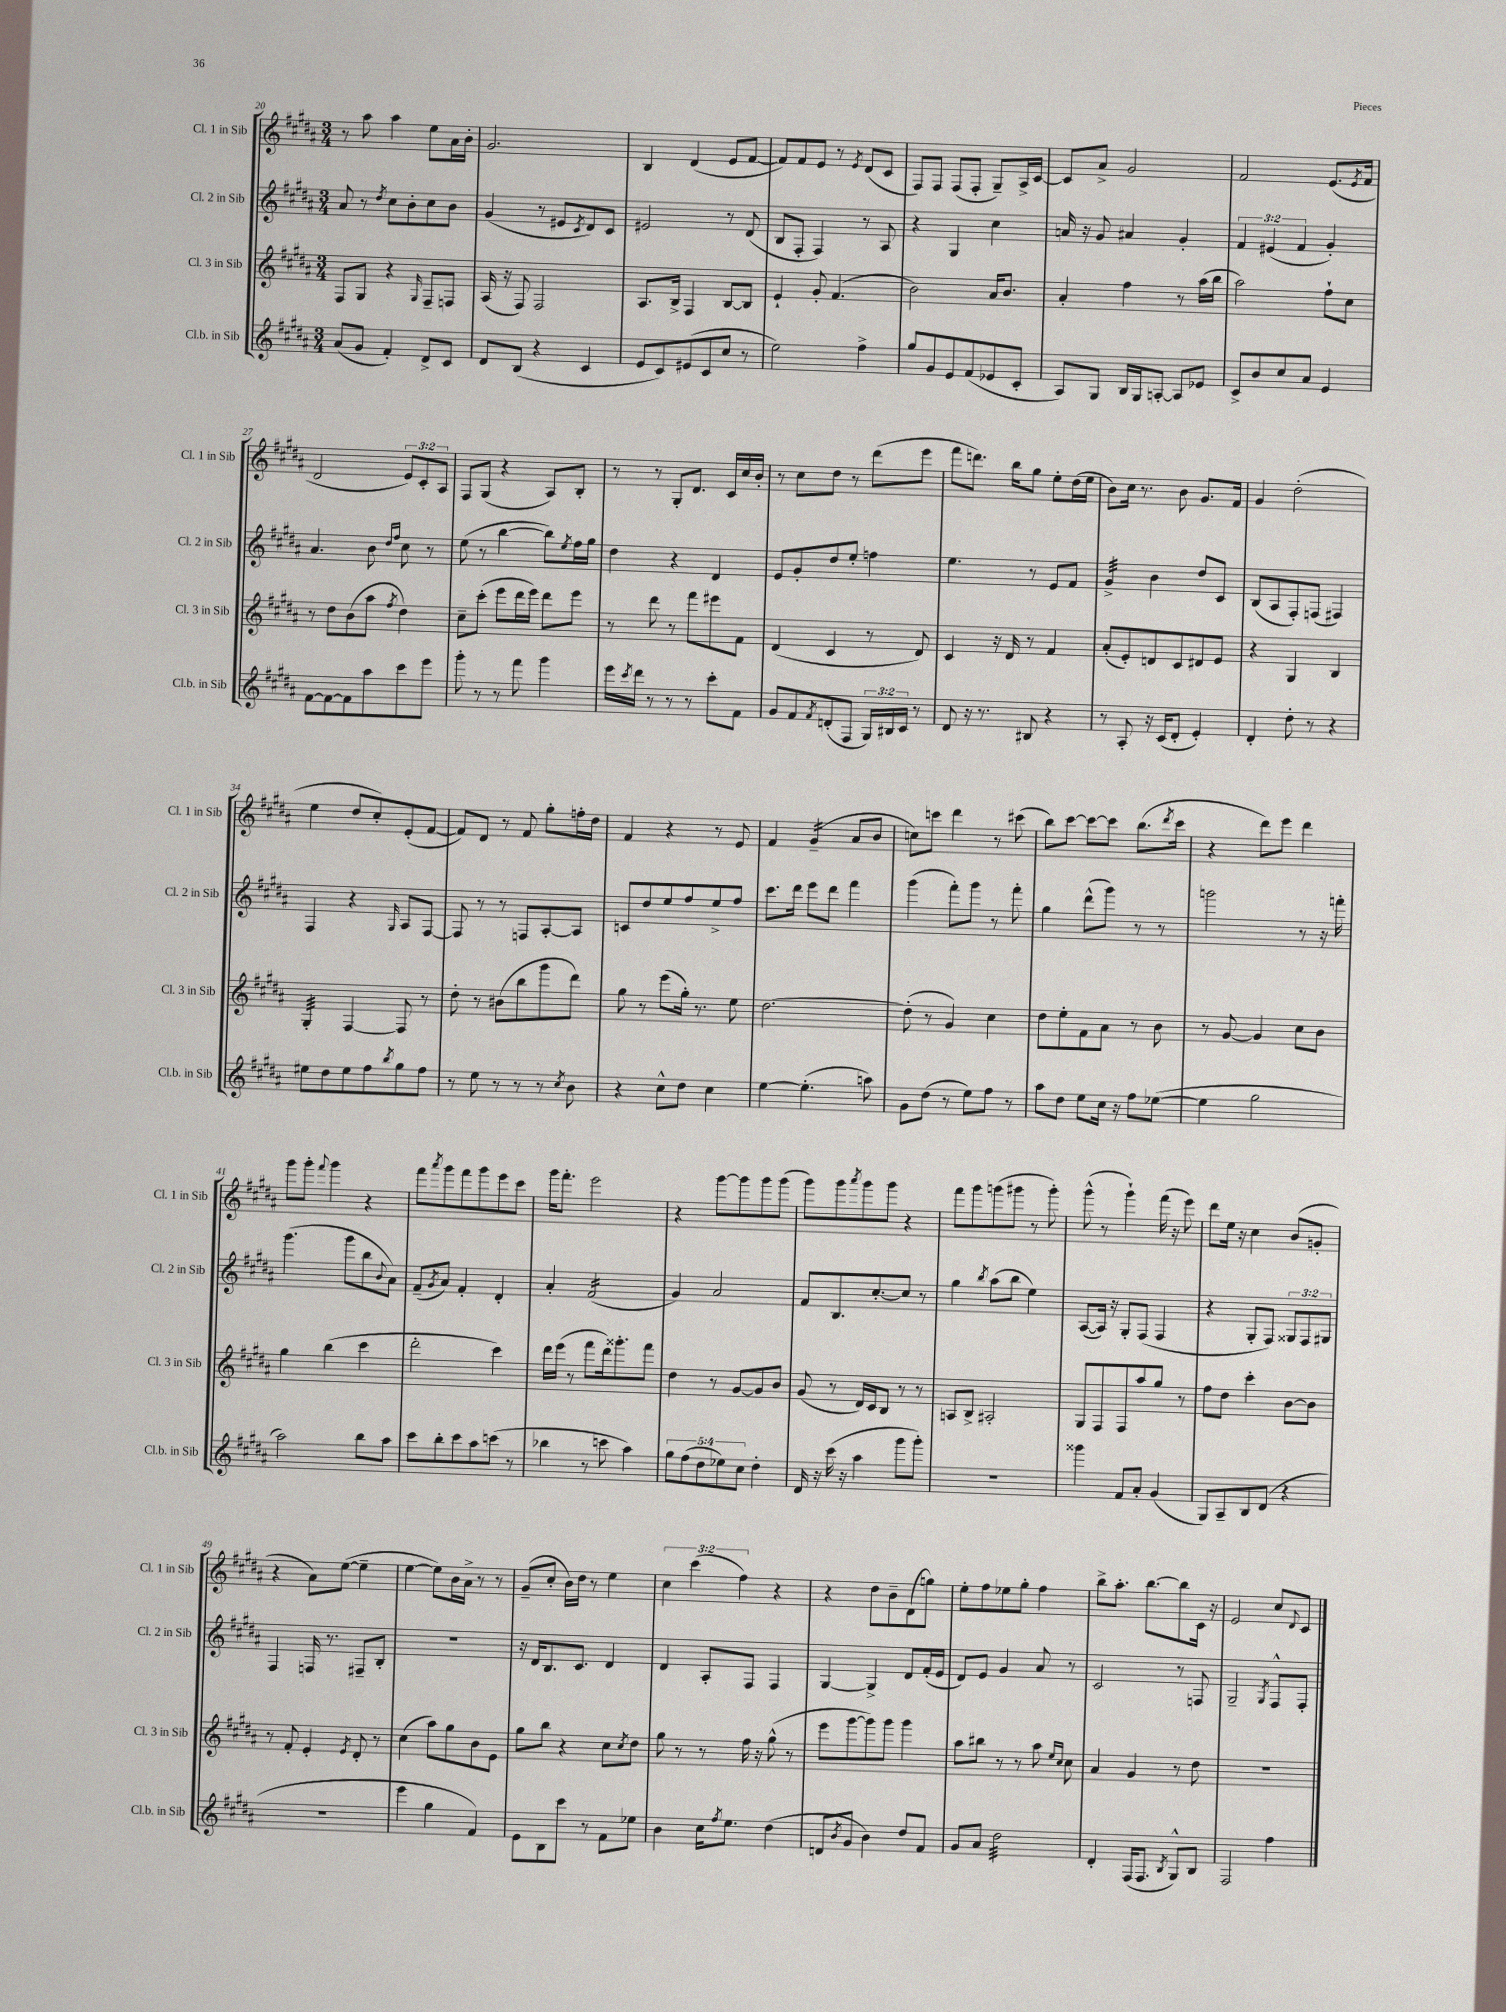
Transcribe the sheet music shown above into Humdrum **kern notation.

**kern	**kern	**kern	**kern
*staff4	*staff3	*staff2	*staff1
*clefG2	*clefG2	*clefG2	*clefG2
*k[f#c#g#d#a#]	*k[f#c#g#d#a#]	*k[f#c#g#d#a#]	*k[f#c#g#d#a#]
*M3/4	*M3/4	*M3/4	*M3/4
(8a#	8F#	8a#	8r
8g#	8G#	8r	8aa#
.	.	8qdd#	.
4f#')	4r	8cc#	4aa#
.	.	8b'	.
.	16qqG#	.	.
8d#^	8F#~	8cc#	8ee
8c#	8F	8b	16a#
.	.	.	16b'
=	=	=	=
8d#	(16A#	(4g#	2.g#
.	16r	.	.
(8B	8F#)	.	.
4r	2F#	8r	.
.	.	8e#	.
.	.	8qc#	.
4c#	.	8d#)	.
.	.	8c#	.
=	=	=	=
8e	8.A#	2e#	4B
8c#)	.	.	.
.	16B^	.	.
(8e#	4F#	.	(4d#
8c#	.	.	.
8cc#	[8B	8r	8e
8r	8B]	(8d#	[8f#
=	=	=	=
2ee)	4e`	8B	8f#])
.	.	8F#'	8f#
.	8g#'	4F#)	8e
.	(4.f#	.	8r
.	.	.	8qe
4ff#^	.	8r	(8d#
.	.	8A#	8c#
=	=	=	=
8gg#	2b)	4r	8F#)
8g#	.	.	8F#
8e	.	4G#	(8F#
(8f#	.	.	8F#'
8e-	16a#	4cc#	8G#~)
.	8.b	.	.
8c#'	.	.	16A#^
.	.	.	[16c#
=	=	=	=
8A#)	4a#'	16a	8c#]
.	.	16r	.
8G#	.	8g#	8a#^
16B	4ff#	4a#	2g#
16G#	.	.	.
[8A'	.	.	.
8A]	8r	4g#'	.
8e-	(16aa#	.	.
.	16bb	.	.
=	=	=	=
8c#^	2aa#)	6f#	2f#
8b	.	.	.
.	.	(6e#	.
8cc#	.	.	.
.	.	6f#	.
8a#	.	.	.
4e	8ff#`	4g#')	(8.e
.	8cc#	.	.
.	.	.	8qe
.	.	.	16f#
=	=	=	=
[8f#	8r	4.a#	2d#
8f#_	8dd#	.	.
8f#]	(8b	.	.
8aa#	8aa#	8b	.
.	.	16qqdd#	.
.	8qff#	16qqff#	.
8ccc#	4dd#)	8cc#	12e)
.	.	.	12c#'
8eee	.	8r	.
.	.	.	12A#
=	=	=	=
8ggg#'	8cc#~	(8ee	8F#
8r	(8ccc#'	8r	(8G#
8r	8eee	[4bb	4r
8fff#	16ddd#	.	.
.	16eee)	.	.
4ggg#	8ddd#	8bb])	8A#)
.	.	8qee	.
.	8eee	16ff#	8B'
.	.	16gg#	.
=	=	=	=
16eee	8r	4dd#	8r
8qccc#	.	.	.
16ddd#	.	.	.
8r	8ddd#	.	8r
8r	8r	4r	8G#'
8r	8fff#	.	8.d#
8ccc#'	8eee#	4d#	.
.	.	.	16c#
8f#	8f#	.	16cc#
.	.	.	16b'
=	=	=	=
8g#	(4d#	8e	8r
8f#	.	8g#'	8cc#
8qf#	.	.	.
(8d'	4c#	8dd#	8dd#
8F#	.	8ee'	8r
24G#)	8r	4ff	(8ddd#
24B#	.	.	.
24c#	.	.	.
8r	8d#)	.	8eee
=	=	=	=
8d#	4c#	4.ee	8fff#
16r	.	.	8.ddd)
8.r	.	.	.
.	16r	.	.
.	16d#	.	16bb
8B#	8r	8r	8gg#
4r	4f#	8e	8ee'
.	.	8f#	(16dd#
.	.	.	16ee
=	=	=	=
8r	(8a#'	4g#^	8b)
8A#'	8e')	.	16cc#
.	.	.	8.r
16r	8d	4b	.
(16c#	.	.	.
8d#'	8c#	.	8b
4e')	8d#	8dd#	8.g#
.	8e	8c#	.
.	.	.	16f#
=	=	=	=
4d#'	4r	(8B	4g#
.	.	8A#	.
8dd#'	4G#	8F#')	(2dd#'
8r	.	(8F	.
4r	4B	4F#)	.
=	=	=	=
8ee#	4G#'	4F#	4ee
8dd#	.	.	.
8ee#	[4F#	4r	8dd#
8ff#	.	.	8cc#')
8qbb	.	16qqG#	.
8gg#	8F#]	8A#	(8e'
8ff#	8r	[8F#	[8f#
=	=	=	=
8r	8dd#'	8F#]	8f#])
8ee	8r	8r	8d#
8r	(8b#	8r	8r
8r	8bb	8F	8f#
8r	8ggg#	[8A#'	8gg#'
8qcc#	.	.	.
8b	8ddd#)	8A#]	16ff'
.	.	.	16dd#
=	=	=	=
4r	8gg#	8c	4f#
.	8r	8dd#	.
8cc#^^	(8eee	8ee	4r
8dd#	16gg#')	8ff#	.
.	8.r	.	.
4cc#	.	8ee^	8r
.	8ee	8ff#	8e
=	=	=	=
[4ee	[2.dd#	8.ccc#	4f#
.	.	16ddd#	.
(4.ee']	.	8eee	(4g#~
.	.	8ddd#	.
.	.	4fff#	8a#
8aa)	.	.	8b
=	=	=	=
8g#	(8dd#']	(4ggg#	8cc)
(8dd#	8r	.	8ccc
8r	4g#)	8fff#')	4ddd#
8ee)	.	8ggg#	.
8ff#	4cc#	8r	8r
8r	.	8fff#'	(8ccc#
=	=	=	=
8aa#	8dd#	4gg#	8bb)
8dd#	8ee'	.	[8ccc#
8ee	8f#	(8ddd#^^	8ccc#_
16cc#	8a#	8ggg#)	8ccc#]
16r	.	.	.
8ff#	8r	8r	(8.bb
([8ee-	8b	8r	.
.	.	.	8qddd#
.	.	.	16ccc#
=	=	=	=
4ee-]	8r	2ggg	4r
.	[8g#	.	.
2gg#	4g#]	.	8ddd#)
.	.	.	8eee
.	8cc#	8r	4ddd#
.	8b	16r	.
.	.	16fff'	.
=	=	=	=
2aa#)	4gg#	(4.ggg#	8ggg#
.	.	.	8ggg#'
.	.	.	8qqfff#
.	(4bb	.	4ggg#
.	.	8ggg#	.
8bb	4ccc#	8bb	4r
.	.	8qqb	.
8aa#	.	8a#)	.
=	=	=	=
8ccc#	2ddd#'	(8f#~	8fff#
.	.	8qg#	8qaaa#
8bb'	.	8a#)	8ggg#
8ccc#	.	4f#'	8fff#
8aa#	.	.	8ggg#
(8ccc	4ccc#)	4d#'	8eee
8r	.	.	8ccc#
=	=	=	=
4bb-	16ddd#	4a#'	16ggg#
.	(16eee	.	8.fff#'
.	8r	.	.
8r	8fff#	(2f#	2eee
8ccc	16ddd#)	.	.
.	8.ggg##'	.	.
4aa#)	.	.	.
.	8fff#	.	.
=	=	=	=
10gg#	4dd#	4g#)	4r
(10ff#	.	.	.
10dd#	.	.	.
.	8r	2a#	[8ggg#
10ee-)	.	.	.
.	[8g#	.	8ggg#]
10cc#	.	.	.
4dd#'	8g#]	.	8ggg#
.	8b	.	(8ggg#
=	=	=	=
16d#	(8g#	8f#	8ggg#)
16r	.	.	.
(16ccc#	8r	8.B	8ggg#
16r	.	.	.
.	.	.	8qaaa#
4aa#	16d#)	.	8ggg#
.	16c#	[8.cc#'	.
.	8B	.	8ggg#
8ggg#	8r	8cc#]	4r
8ggg#')	8r	8r	.
=	=	=	=
2.r	8A	4gg#	8fff#
.	8B^	.	8ggg#
.	.	8qbb	.
.	2A#'	(8aa#	(8ggg
.	.	8bb	8ggg#
.	.	4ee)	8r
.	.	.	8ggg#')
=	=	=	=
4ggg##	8G#	([8A#	(8ggg#^^
.	8F#	16A#])	8r
.	.	16r	.
8f#	8F#	8G#'	4ggg#`)
8a#'	8aa#	(8F#	.
(4g#	8gg#	4F#	(16fff#
.	.	.	16r
.	8r	.	8eee)
=	=	=	=
8G#)	8ff#	4r	8ddd#
8A#~	8dd#	.	16ee
.	.	.	16r
8B	4ccc#'	8G#'	4cc#
(8d#	.	8F#)	.
4r	[8b	12G##	(8b
.	.	12F#	.
.	8b]	.	8g'
.	.	12G#	.
=	=	=	=
2.r	8r	4F#	4r
.	8f#'	.	.
.	4e'	16F	8a#)
.	.	8.r	.
.	.	.	([8ee
.	8qe	.	.
.	8d#'	8F#~	4ee~]
.	8r	8B'	.
=	=	=	=
4eee	(4cc#	2.r	[4ee
4gg#	8aa#)	.	8ee])
.	8gg#	.	16b
.	.	.	16a#^
4f#)	8b	.	8r
.	8e	.	8r
=	=	=	=
8e	8gg#	16r	(8g#~
.	.	16d#	.
8B	8bb	8.B	8cc#'
8ccc#	4r	.	16b)
.	.	8.c#	16dd#
8r	.	.	8r
8f#	8cc#	4d#	4ee
.	8qcc#	.	.
8ee-	8dd#	.	.
=	=	=	=
4b	8gg#	4d#	6cc#
.	8r	.	.
.	.	.	(6ccc#
16cc#	8r	8A#'	.
8qff#	.	.	.
8.ee	.	.	.
.	.	.	6ff#)
.	16ff#	8F#	.
.	16r	.	.
(4dd#	(8gg#^^	4F#	4r
.	8r	.	.
=	=	=	=
8d	8eee	[4G#	4r
8qb	.	.	.
8g#	[8ggg#	.	.
4b)	8ggg#])	4G#^]	8dd#
.	8ggg#	.	8b~
8dd#	4ggg#	8d#	(8d#
8f#	.	(16f#'	8gg)
.	.	16e	.
=	=	=	=
8g#	8aa#	8d#)	8ee'
8a#	8bb#	8e	8ff#
2dd#	8r	4g#	8ee-
.	8r	.	8gg#'
.	8aa#	8a#	4ff#
.	16qqee	.	.
.	16qqcc#	.	.
.	8cc#	8r	.
=	=	=	=
4d#'	4a#	2c#	8bb^
.	.	.	8.aa#'
(16F#	4g#	.	.
8.F#	.	.	[8.bb
8qB	.	.	.
8G#^^)	8r	8r	8bb]
8B	8dd#	8F	16c#
.	.	.	16r
=	=	=	=
2F#	2.r	2G#~	2e
.	.	8qG#	.
4ff#	.	8F#^^	8cc#
.	.	.	8qqd#
.	.	8F#'	8c#
==	==	==	==
*-	*-	*-	*-
